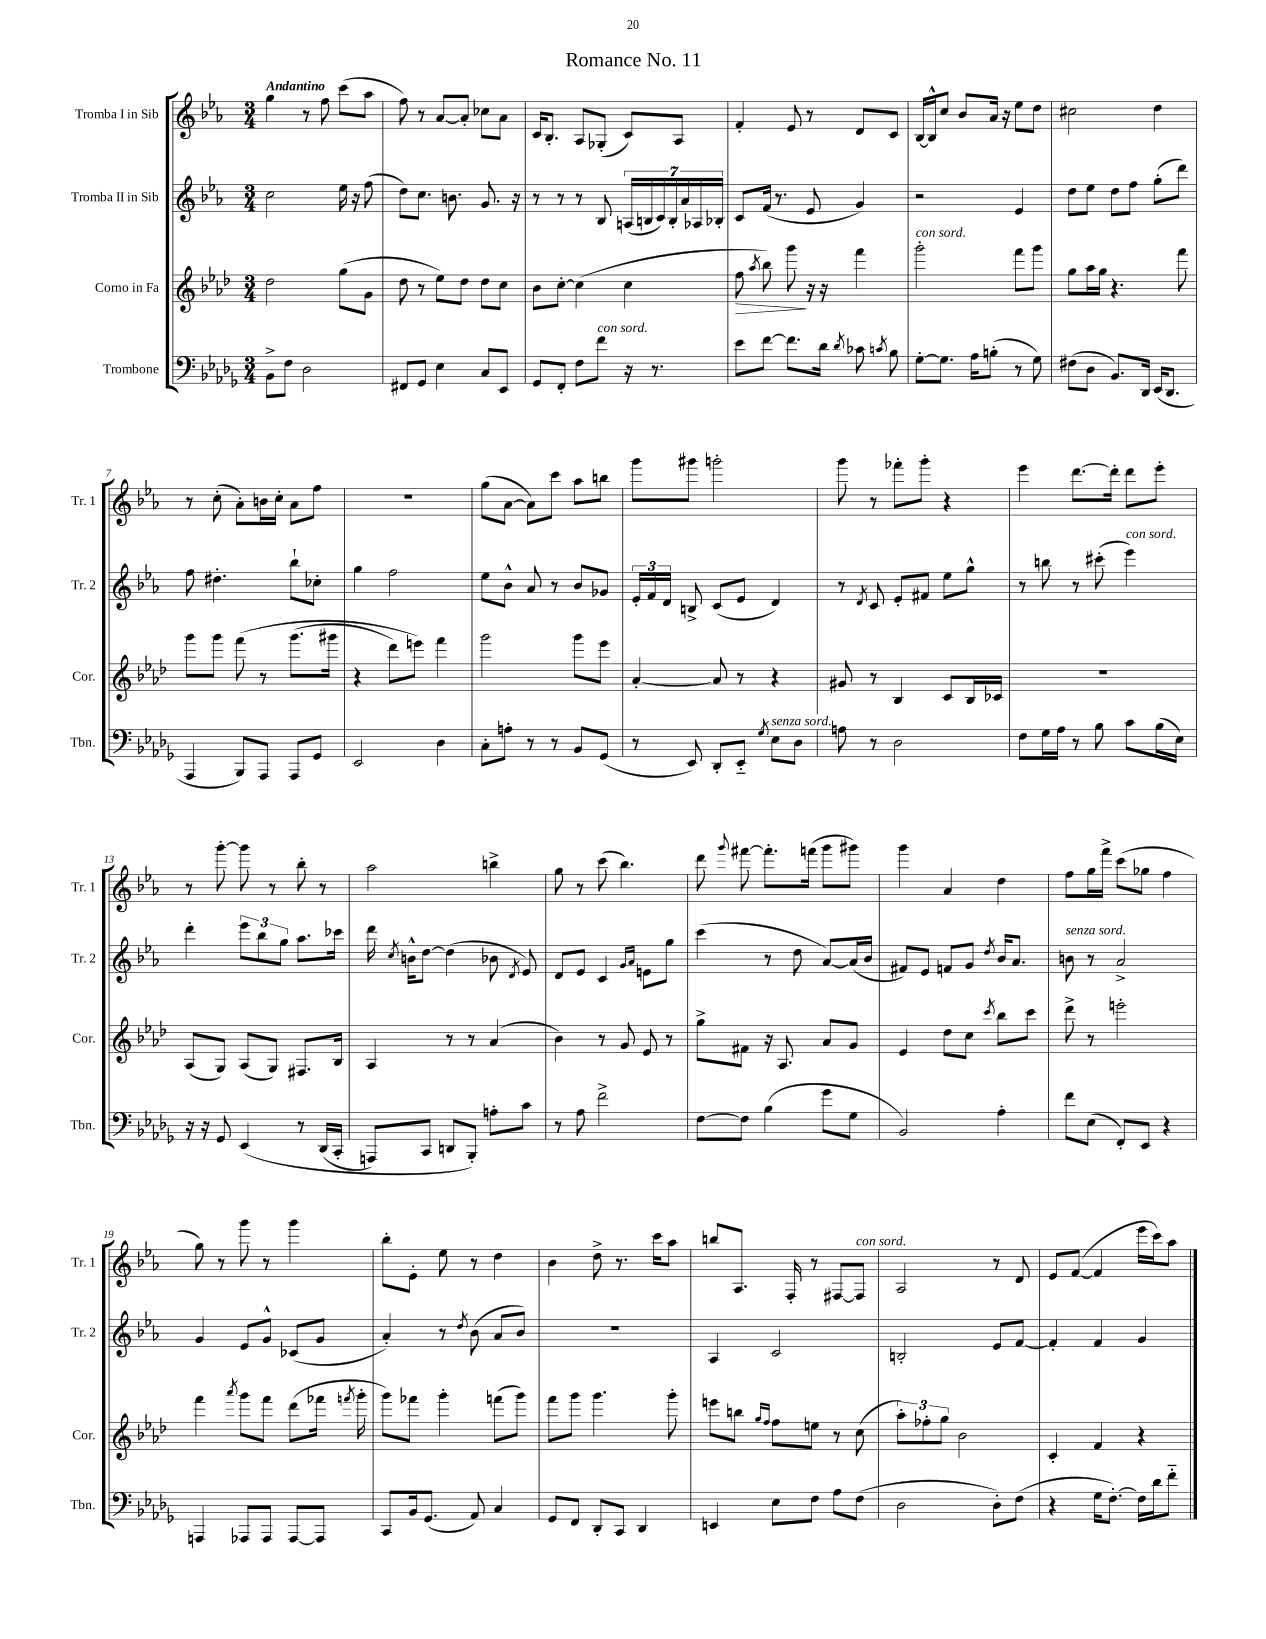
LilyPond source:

\header { title = "Romance No. 11" }
<<
\new StaffGroup <<
\new Staff = "s0" \with { instrumentName = "Tromba I in Sib" shortInstrumentName = "Tr. 1" } {
    \clef treble \key ees \major \numericTimeSignature \time 3/4 \tempo "Andantino"
    \autoBeamOff g''4 r8 f''8 c'''8[( aes''8] |
    f''8) r8 aes'8[~ aes'8]-. ces''8[ aes'8] |
    c'16[ bes8.]-. aes8[ ges8]-.( c'8[) aes8] |
    f'4-. ees'8 r8 d'8[ c'8] |
    bes16[~ bes16-^ c''8] bes'8[ aes'16] r16 ees''8[ d''8] |
    cis''2 d''4 |
    r8 c''8-.( aes'8[-.) b'16 c''16]-. aes'8[ f''8] |
    R2. |
    g''8[( aes'8]~ aes'8[) c'''8] aes''8[ b''8] |
    g'''8[ gis'''8] g'''2-. |
    g'''8 r8 fes'''8[-. g'''8]-. r4 |
    ees'''4 d'''8.[~ d'''16]-. d'''8[ ees'''8]-. |
    r8 g'''8~-. g'''8 r8 bes''8-. r8 |
    aes''2 b''4-> |
    g''8 r8 c'''8( bes''4.) |
    d'''8 \appoggiatura { g'''8 } fis'''8~ fis'''8.[-. f'''16]( g'''8[ gis'''8]) |
    g'''4 aes'4 d''4 |
    f''8[ g''16 f'''16]-> c'''8[( ges''8] f''4 |
    g''8) r8 g'''8 r8 g'''4 |
    bes''8[-. ees'8]-. ees''8 r8 d''4 |
    bes'4 d''8-> r8. c'''16[ aes''8] |
    b''8[ aes8.] f16-. r8 fis8[~ fis8]^\markup { \italic "con sord." } |
    aes2 r8 d'8 |
    ees'8[ f'8]~( f'4 ees'''16[ c'''16) aes''8] \bar "|." |
}
\new Staff = "s1" \with { instrumentName = "Tromba II in Sib" shortInstrumentName = "Tr. 2" } {
    \clef treble \key ees \major \numericTimeSignature \time 3/4
    \autoBeamOff c''2 ees''16 r16 f''8( |
    d''8[) c''8.] b'8. g'8. r16 |
    r8 r8 r8 bes8 \tuplet 7/4 { a16[( b16 c'16) b16-. aes'16 aes16 bes16]-. } |
    c'8[ f'16]( r8. ees'8 g'4) |
    r2 ees'4 |
    d''8[ ees''8] d''8[ f''8] g''8[-.( d'''8]) |
    f''8 dis''4.-. bes''8[-! ces''8]-. |
    g''4 f''2 |
    ees''8[ bes'8]-^ aes'8 r8 bes'8[ ges'8] |
    \tuplet 3/2 { ees'16[-. f'16 d'16] } b8-> c'8[( ees'8] d'4) |
    r8 \acciaccatura { d'8 } c'8 ees'8[-. fis'8] ees''8[ g''8]-^ |
    r8 b''8 r8 cis'''8-.( ees'''4^\markup { \italic "con sord." }) |
    d'''4-. \tuplet 3/2 { ees'''8[ bes''8 g''8] } aes''8.[ ces'''16] |
    d'''16 \acciaccatura { c''8 } b'16[-^ d''8]~ d''4( bes'8 \acciaccatura { d'8 } ees'8) |
    d'8[ ees'8] c'4 \grace { g'16[ aes'16] } e'8[ g''8] |
    c'''4( r8 d''8 aes'8[~) aes'16( bes'16] |
    fis'8[) ees'8] f'8[ g'8] \acciaccatura { d''8 } bes'16[ aes'8.] |
    b'8^\markup { \italic "senza sord." } r8 aes'2-> |
    g'4 ees'8[ g'8]-^ ces'8[( g'8] |
    aes'4-.) r8 \acciaccatura { d''8 } bes'8( aes'8[ bes'8]) |
    R2. |
    aes4 c'2 |
    b2-. ees'8[ f'8]~ |
    f'4-. f'4 g'4 \bar "|." |
}
\new Staff = "s2" \with { instrumentName = "Corno in Fa" shortInstrumentName = "Cor." } {
    \clef treble \key aes \major \numericTimeSignature \time 3/4
    \autoBeamOff des''2 g''8[( g'8] |
    des''8 r8 ees''8[) des''8] des''8[ c''8] |
    bes'8[ c''8]~-. c''4( c''4 |
    f''8\> \acciaccatura { aes''8 } bes''8) g'''8\! r16 r16 f'''4 |
    g'''2-.^\markup { \italic "con sord." } f'''8[ g'''8] |
    g''8[ aes''16 g''16] r4. f'''8 |
    g'''8[ g'''8] f'''8\( r8 g'''8.[( gis'''16] |
    r4 des'''8[) e'''8]\) f'''4 |
    g'''2 g'''8[ ees'''8] |
    aes'4~-. aes'8 r8 r4 |
    gis'8 r8 bes4 c'8[ bes16 ces'16] |
    R2. |
    aes8[( g8]) aes8[( g8]) fis8.[ bes16] |
    aes4 r8 r8 aes'4( |
    bes'4) r8 g'8 ees'8 r8 |
    g''8[-> fis'8] r16 aes8. aes'8[ g'8] |
    ees'4 des''8[ c''8] \acciaccatura { c'''8 } bes''8[ c'''8] |
    des'''8-> r8 e'''2-. |
    f'''4 \acciaccatura { aes'''8 } g'''8[ f'''8] des'''8[( fes'''16] \acciaccatura { f'''8 } g'''16-. |
    g'''8[) fes'''8] g'''4-. f'''8[( g'''8]) |
    f'''8[ g'''8] g'''4. g'''8-. |
    e'''8[ b''8] \grace { g''16[ f''16] } f''8[ e''8] r8 c''8( |
    \tuplet 3/2 { aes''8[-.) fes''8-. g''8] } bes'2 |
    c'4-. f'4 r4 \bar "|." |
}
\new Staff = "s3" \with { instrumentName = "Trombone" shortInstrumentName = "Tbn." } {
    \clef bass \key des \major \numericTimeSignature \time 3/4
    \autoBeamOff bes,8[-> f8] des2 |
    fis,8[ ges,8] ees4 c8[ ees,8] |
    ges,8[ f,8]-. f8[ f'8]^\markup { \italic "con sord." } r16 r8. |
    ees'8[ f'8]~ f'8.[ des'16] \acciaccatura { des'8 } ces'8 \acciaccatura { c'8 } bes8 |
    ges8[~-. ges8.] aes16[ b8]-.( r8 ges8) |
    fis8[( des8] bes,8.[) des,16] ees,16[( des,8.] |
    aes,,4 bes,,8[) aes,,8] aes,,8[ ges,8] |
    ees,2 des4 |
    c8[-. a8]-. r8 r8 bes,8[ ges,8]( |
    r8 ees,8) des,8[-. ees,8]-_ \acciaccatura { ges8 } ees8[^\markup { \italic "senza sord." } des8] |
    a8 r8 des2 |
    f8[ ges16 aes16] r8 bes8 c'8[ bes16( ees16]) |
    r16 r16 ges,8 ees,4\( r8 des,16[( c,16]-. |
    a,,8[) c,8] d,8[ bes,,8]-.\) a8[-. c'8] |
    r8 aes8 f'2-> |
    f8[~ f8] bes4( ges'8[ ges8] |
    bes,2) aes4-. |
    f'8[ ees8]( f,8[-.) ees,8] r4 |
    a,,4 aes,,8[ aes,,8] aes,,8[~ aes,,8] |
    c,8[ bes,16 ges,8.]( aes,8) c4 |
    ges,8[ f,8] des,8[-. c,8] des,4 |
    e,4 ees8[ f8] aes8[ f8]( |
    des2 des8[-.) f8]( |
    r4 ges16[ f8.]~-.) f16[ des'16 f'8]-_ \bar "|." |
}
>>
>>
